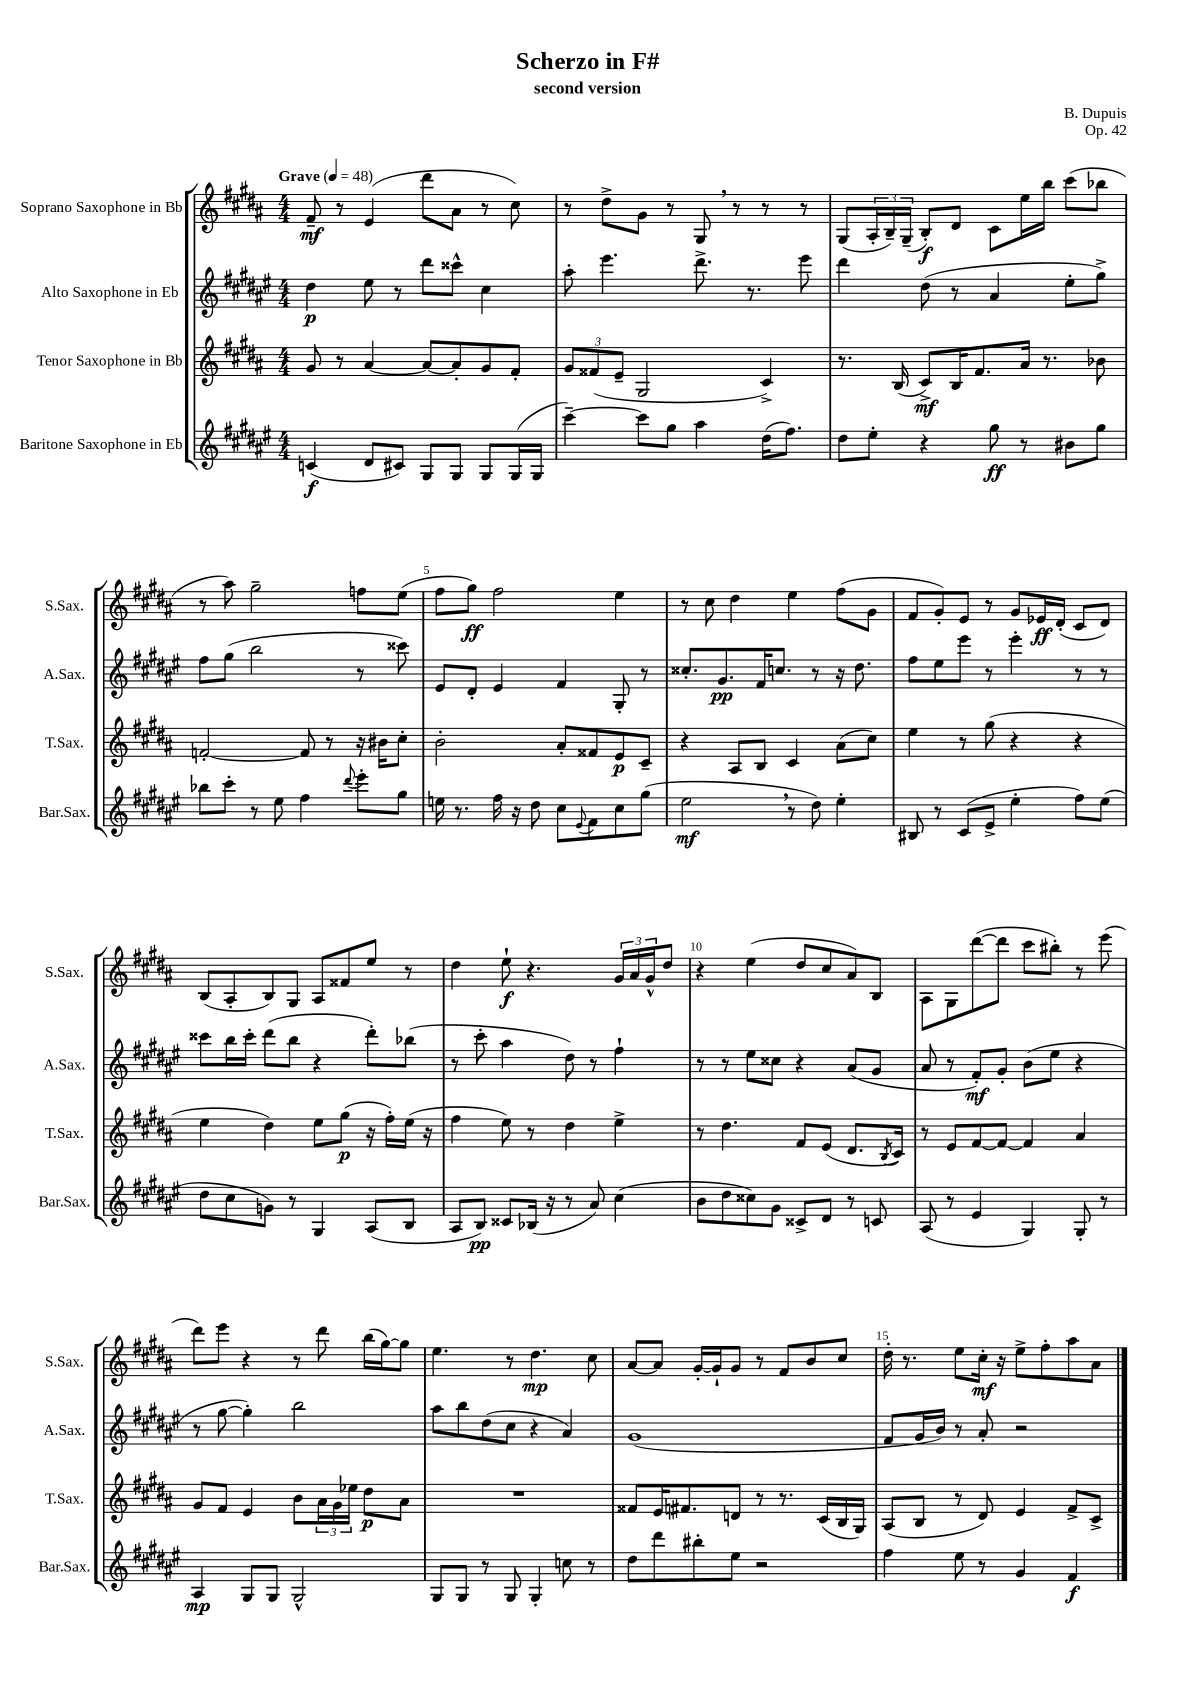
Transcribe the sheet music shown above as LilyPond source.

\header { title = "Scherzo in F#" composer = "B. Dupuis" subtitle = "second version" opus = "Op. 42" }
<<
\new StaffGroup <<
\new Staff = "s0" \with { instrumentName = "Soprano Saxophone in Bb" shortInstrumentName = "S.Sax." } {
    \clef treble \key b \major \numericTimeSignature \time 4/4 \tempo "Grave" 4 = 48
    fis'8--\mf r8 e'4( dis'''8 ais'8 r8 cis''8) |
    r8 dis''8-> gis'8 r8 gis8 \breathe r8 r8 r8 |
    gis8( \tuplet 3/2 { ais16-. b16--) gis16--( } b8-.\f) dis'8 cis'8 e''16 b''16 cis'''8( bes''8 |
    r8 ais''8) gis''2-- f''8 e''8( |
    fis''8 gis''8\ff) fis''2 e''4 |
    r8 cis''8 dis''4 e''4 fis''8( gis'8 |
    fis'8 gis'8-.) e'8 r8 gis'8 ees'16\ff dis'16-.( cis'8 dis'8) |
    b8( ais8-. b8) gis8 ais8 fisis'8 e''8 r8 |
    dis''4 e''8-!\f r4. \tuplet 3/2 { gis'16 ais'16 gis'16-^ } dis''8 |
    r4 e''4( dis''8 cis''8 ais'8) b8 |
    ais8 gis8 dis'''8~( dis'''8 cis'''8 bis''8-.) r8 e'''8( |
    dis'''8) e'''8 r4 r8 dis'''8 b''16( gis''16~) gis''8 |
    e''4. r8 dis''4.\mp cis''8 |
    ais'8~ ais'8 gis'16~-. gis'16-! gis'8 r8 fis'8 b'8 cis''8 |
    dis''16-. r8. e''8 cis''16-.\mf r16 e''8-> fis''8-. ais''8 ais'8 \bar "|." |
}
\new Staff = "s1" \with { instrumentName = "Alto Saxophone in Eb" shortInstrumentName = "A.Sax." } {
    \clef treble \key fis \major \numericTimeSignature \time 4/4
    dis''4\p eis''8 r8 dis'''8 cisis'''8-^ cis''4 |
    ais''8-. eis'''4. dis'''8.-> r8. eis'''8 |
    dis'''4 dis''8( r8 ais'4 eis''8-. gis''8->) |
    fis''8 gis''8( b''2 r8 cisis'''8) |
    eis'8 dis'8-. eis'4 fis'4 gis8-. r8 |
    cisis''8.-. gis'8.\pp fis'16 c''8. r8 r16 dis''8. |
    fis''8 eis''8 eis'''8 r8 eis'''4-. r8 r8 |
    cisis'''8 b''16 cisis'''16-. dis'''8( b''8 r4 dis'''8-.) bes''8( |
    r8 cis'''8-. ais''4 dis''8) r8 fis''4-! |
    r8 r8 eis''8 cisis''8 r4 ais'8( gis'8 |
    ais'8 r8 fis'8-.\mf) gis'8-. b'8( eis''8 r4 |
    r8 gis''8~ gis''4-.) b''2 |
    ais''8 b''8 dis''8( cis''8 r4 ais'4) |
    gis'1( |
    fis'8 gis'16 b'16) r8 ais'8-. r2 \bar "|." |
}
\new Staff = "s2" \with { instrumentName = "Tenor Saxophone in Bb" shortInstrumentName = "T.Sax." } {
    \clef treble \key b \major \numericTimeSignature \time 4/4
    gis'8 r8 ais'4~ ais'8~ ais'8-. gis'8 fis'8-. |
    \tuplet 3/2 { gis'8 fisis'8( e'8-- } gis2 cis'4->) |
    r8. b16( cis'8->\mf) b16 fis'8. ais'16 r8. bes'8 |
    f'2~-. f'8 r8 r16 bis'16 cis''8-. |
    b'2-. ais'8-. fisis'8 e'8\p cis'8-- |
    r4 ais8 b8 cis'4 ais'8( cis''8) |
    e''4 r8 gis''8( r4 r4 |
    e''4 dis''4) e''8 gis''8\p( r16 fis''16-.) e''16( r16 |
    fis''4 e''8) r8 dis''4 e''4-> |
    r8 dis''4. fis'8 e'8( dis'8. \acciaccatura { b8 } cis'16) |
    r8 e'8 fis'8~ fis'8~ fis'4 ais'4 |
    gis'8 fis'8 e'4 b'8 \tuplet 3/2 { ais'16 gis'16 ees''16 } dis''8\p ais'8 |
    R1 |
    fisis'8 e'16 fis'8. d'8 r8 r8. cis'16( b16 gis16) |
    ais8( b8 r8 dis'8) e'4 fis'8-> cis'8-> \bar "|." |
}
\new Staff = "s3" \with { instrumentName = "Baritone Saxophone in Eb" shortInstrumentName = "Bar.Sax." } {
    \clef treble \key fis \major \numericTimeSignature \time 4/4
    c'4\f( dis'8 cis'8) gis8 gis8 gis8 gis16( gis16 |
    cis'''4~--) cis'''8 gis''8 ais''4 dis''16( fis''8.) |
    dis''8 eis''8-. r4 gis''8\ff r8 bis'8 gis''8 |
    bes''8 cis'''8-. r8 eis''8 fis''4 \appoggiatura { dis'''8 } eis'''8-. gis''8 |
    e''16 r8. fis''16 r16 dis''8 cis''8 \appoggiatura { eis'8 } fis'8 cis''8 gis''8( |
    eis''2\mf \breathe r8 dis''8) eis''4-. |
    bis8 r8 cis'8( eis'8-> eis''4-. fis''8) eis''8( |
    dis''8 cis''8 g'8) r8 gis4 ais8( b8 |
    ais8 b8\pp) cisis'8 bes16( r16 r8 ais'8) cis''4( |
    b'8 dis''8 cisis''8) gis'8 cisis'8-> dis'8 r8 c'8 |
    ais8( r8 eis'4 gis4) gis8-. r8 |
    ais4\mp gis8 gis8 gis2-^ |
    gis8 gis8 r8 gis8 gis4-. c''8 r8 |
    dis''8 dis'''8 bis''8-. eis''8 r2 |
    fis''4 eis''8 r8 gis'4 fis'4\f \bar "|." |
}
>>
>>
\layout { \context { \Score \override BarNumber.break-visibility = ##(#f #t #t) barNumberVisibility = #(every-nth-bar-number-visible 5) } }
